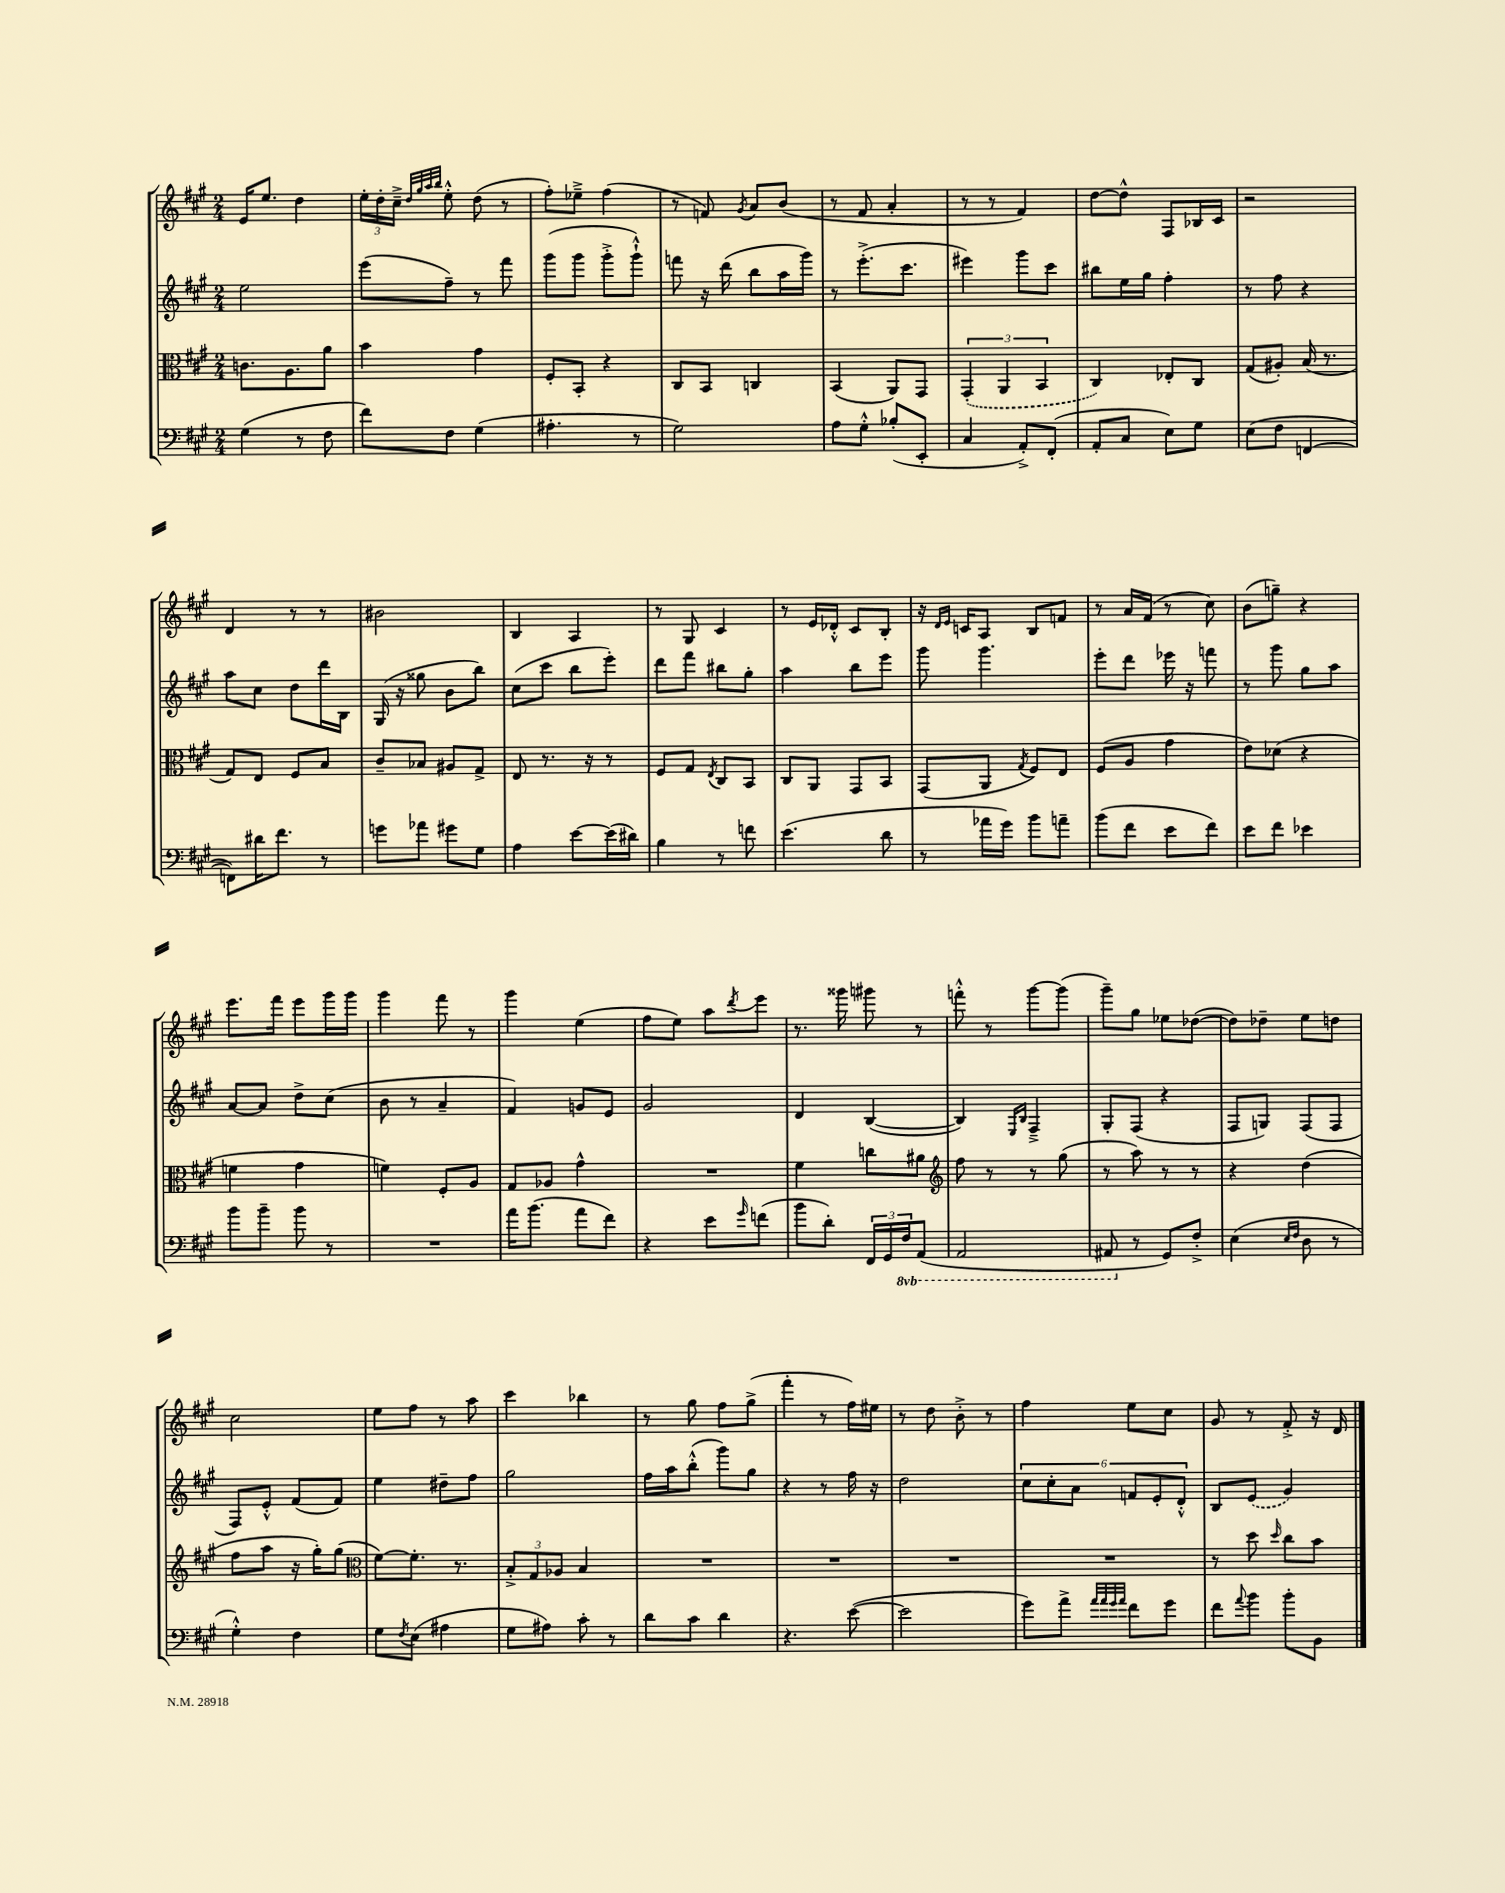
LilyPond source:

<<
\new StaffGroup <<
\new Staff = "s0" {
    \clef treble \key a \major \numericTimeSignature \time 2/4
    e'16 e''8. d''4 |
    \tuplet 3/2 { e''16-. d''16-. cis''16---> } \grace { d''32 gis''32 a''32 b''32 } e''8-.-^ d''8( r8 |
    fis''8-.) ees''8---> fis''4( |
    r8 f'8) \acciaccatura { gis'8 } a'8 b'8( |
    r8 fis'8 a'4-. |
    r8 r8 fis'4) |
    d''8~ d''8-^ fis8 bes16 cis'16 |
    r2 |
    d'4 r8 r8 |
    bis'2 |
    b4 a4 |
    r8 gis8 cis'4 |
    r8 e'16 des'16-.-^ cis'8 b8-. |
    r16 \grace { d'16 e'16 } c'16 a8 b8 f'8 |
    r8 a'16 fis'16( r8 cis''8) |
    b'8( g''8--) r4 |
    e'''8. fis'''16 e'''8 gis'''16 gis'''16 |
    gis'''4 fis'''8 r8 |
    gis'''4 e''4( |
    fis''8 e''8) a''8 \acciaccatura { d'''8 } e'''8 |
    r8. gisis'''16 gis'''8 r8 |
    f'''8-.-^ r8 gis'''8~ gis'''8( |
    gis'''8--) gis''8 ees''8 des''8~( |
    des''8) des''8-- e''8 d''8 |
    cis''2 |
    e''8 fis''8 r8 a''8 |
    cis'''4 bes''4 |
    r8 gis''8 fis''8 gis''8->( |
    fis'''4-. r8 fis''16) eis''16 |
    r8 d''8 b'8-.-> r8 |
    fis''4 e''8 cis''8 |
    gis'8 r8 fis'8-.-> r16 d'16 \bar "|." |
}
\new Staff = "s1" {
    \clef treble \key a \major \numericTimeSignature \time 2/4
    e''2 |
    e'''8( fis''8--) r8 fis'''8 |
    gis'''8( gis'''8 gis'''8-.-> gis'''8-!-^) |
    f'''8 r16 d'''16( b''8 a''16 gis'''16) |
    r8 e'''8.-.->( cis'''8. |
    eis'''4) gis'''8 cis'''8 |
    bis''8 e''16 gis''16 fis''4-. |
    r8 fis''8 r4 |
    a''8 cis''8 d''8 d'''16 b16 |
    gis16( r16 gisis''8 b'8 b''8) |
    cis''8( cis'''8 b''8 e'''8-.) |
    d'''8 fis'''8 bis''8 gis''8-. |
    a''4 b''8 e'''8 |
    gis'''8 gis'''4. |
    e'''8-. d'''8 ees'''16 r16 f'''8 |
    r8 gis'''8 gis''8 a''8 |
    a'8~ a'8 d''8-> cis''8( |
    b'8 r8 a'4-- |
    fis'4) g'8 e'8 |
    gis'2 |
    d'4 b4~( |
    b4) \grace { e16 b16 } fis4---> |
    gis8-. fis8( r4 |
    fis8 g8) fis8( fis8 |
    fis8) e'8-.-^ fis'8( fis'8) |
    e''4 dis''8-- fis''8 |
    gis''2 |
    fis''16 a''16 b''8-.-^( gis'''8) gis''8 |
    r4 r8 fis''16 r16 |
    d''2 |
    \tuplet 6/4 { cis''8 cis''8-. a'8 f'8 e'8-. d'8-.-^ } |
    b8 \once \slurDashed e'8( gis'4) \bar "|." |
}
\new Staff = "s2" {
    \clef alto \key a \major \numericTimeSignature \time 2/4
    c'8. a8. a'8 |
    b'4 gis'4 |
    fis8-. b,8-. r4 |
    cis8 b,8 c4 |
    b,4( a,8) gis,8 |
    \tuplet 3/2 { \once \slurDashed gis,4-.( a,4 b,4 } |
    cis4) ees8-. cis8 |
    gis8( ais8-.) b16( r8. |
    gis8) e8 fis8 b8 |
    cis'8-- bes8 ais8 gis8-> |
    e8 r8. r16 r8 |
    fis8 gis8 \acciaccatura { e8 } cis8 b,8 |
    cis8 a,8 gis,8 b,8 |
    gis,8( a,8 \acciaccatura { gis8 } fis8) e8 |
    fis8( a8 gis'4 |
    e'8) des'8( r4 |
    f'4 gis'4 |
    f'4) fis8-. a8 |
    gis8 aes8 gis'4-^ |
    R2 |
    fis'4 c''8 ais'8 |
    \clef treble fis''8 r8 r8 gis''8( |
    r8 a''8) r8 r8 |
    r4 d''4( |
    fis''8 a''8 r16 gis''16-.) gis''8( |
    \clef alto fis'8~) fis'8.-. r8. |
    \tuplet 3/2 { b8-.-> gis8 aes8 } b4 |
    R2 |
    R2 |
    R2 |
    R2 |
    r8 d''8 \grace { d''16 } cis''8 b'8 \bar "|." |
}
\new Staff = "s3" {
    \clef bass \key a \major \numericTimeSignature \time 2/4 \set Staff.ottavationMarkups = #ottavation-simple-ordinals
    gis4( r8 fis8 |
    fis'8) fis8 gis4( |
    ais4.-. r8 |
    gis2) |
    a8 gis8-.-^ bes8-.( e,8-. |
    cis4 a,8-.->) fis,8-.( |
    a,8-. cis8 e8) gis8 |
    e8( fis8 f,4~ |
    f,8) dis'16 fis'8. r8 |
    g'8 aes'8 gis'8 gis8 |
    a4 e'8~ e'16( dis'16) |
    b4 r8 f'8 |
    e'4.( d'8 |
    r8 aes'16 gis'16) b'8 a'8-- |
    b'8( fis'8 e'8 fis'8) |
    e'8 fis'8 ees'4 |
    b'8 b'8-- b'8 r8 |
    R2 |
    a'16 b'8.( a'8 fis'8) |
    r4 e'8 \grace { gis'16 } f'8( |
    b'8 d'8-.) \tuplet 3/2 { fis,16 gis,16 \ottava #-1 fis,16 } a,,8( |
    a,,2 |
    ais,,8 \ottava #0 r8 gis,8) fis8-.-> |
    e4( \grace { e16 fis16 } d8 r8 |
    gis4-.-^) fis4 |
    gis8 \acciaccatura { fis8 } e8( ais4 |
    gis8 ais8) cis'8-. r8 |
    d'8 cis'8 d'4 |
    r4. e'8~( |
    e'2 |
    gis'8) a'8-> \grace { a'32 a'32 gis'32 a'32 } fis'8 gis'8 |
    fis'8 \appoggiatura { a'8 } b'8 b'8-. b,8 \bar "|." |
}
>>
>>
\layout { \context { \Score \remove "Bar_number_engraver" } }
